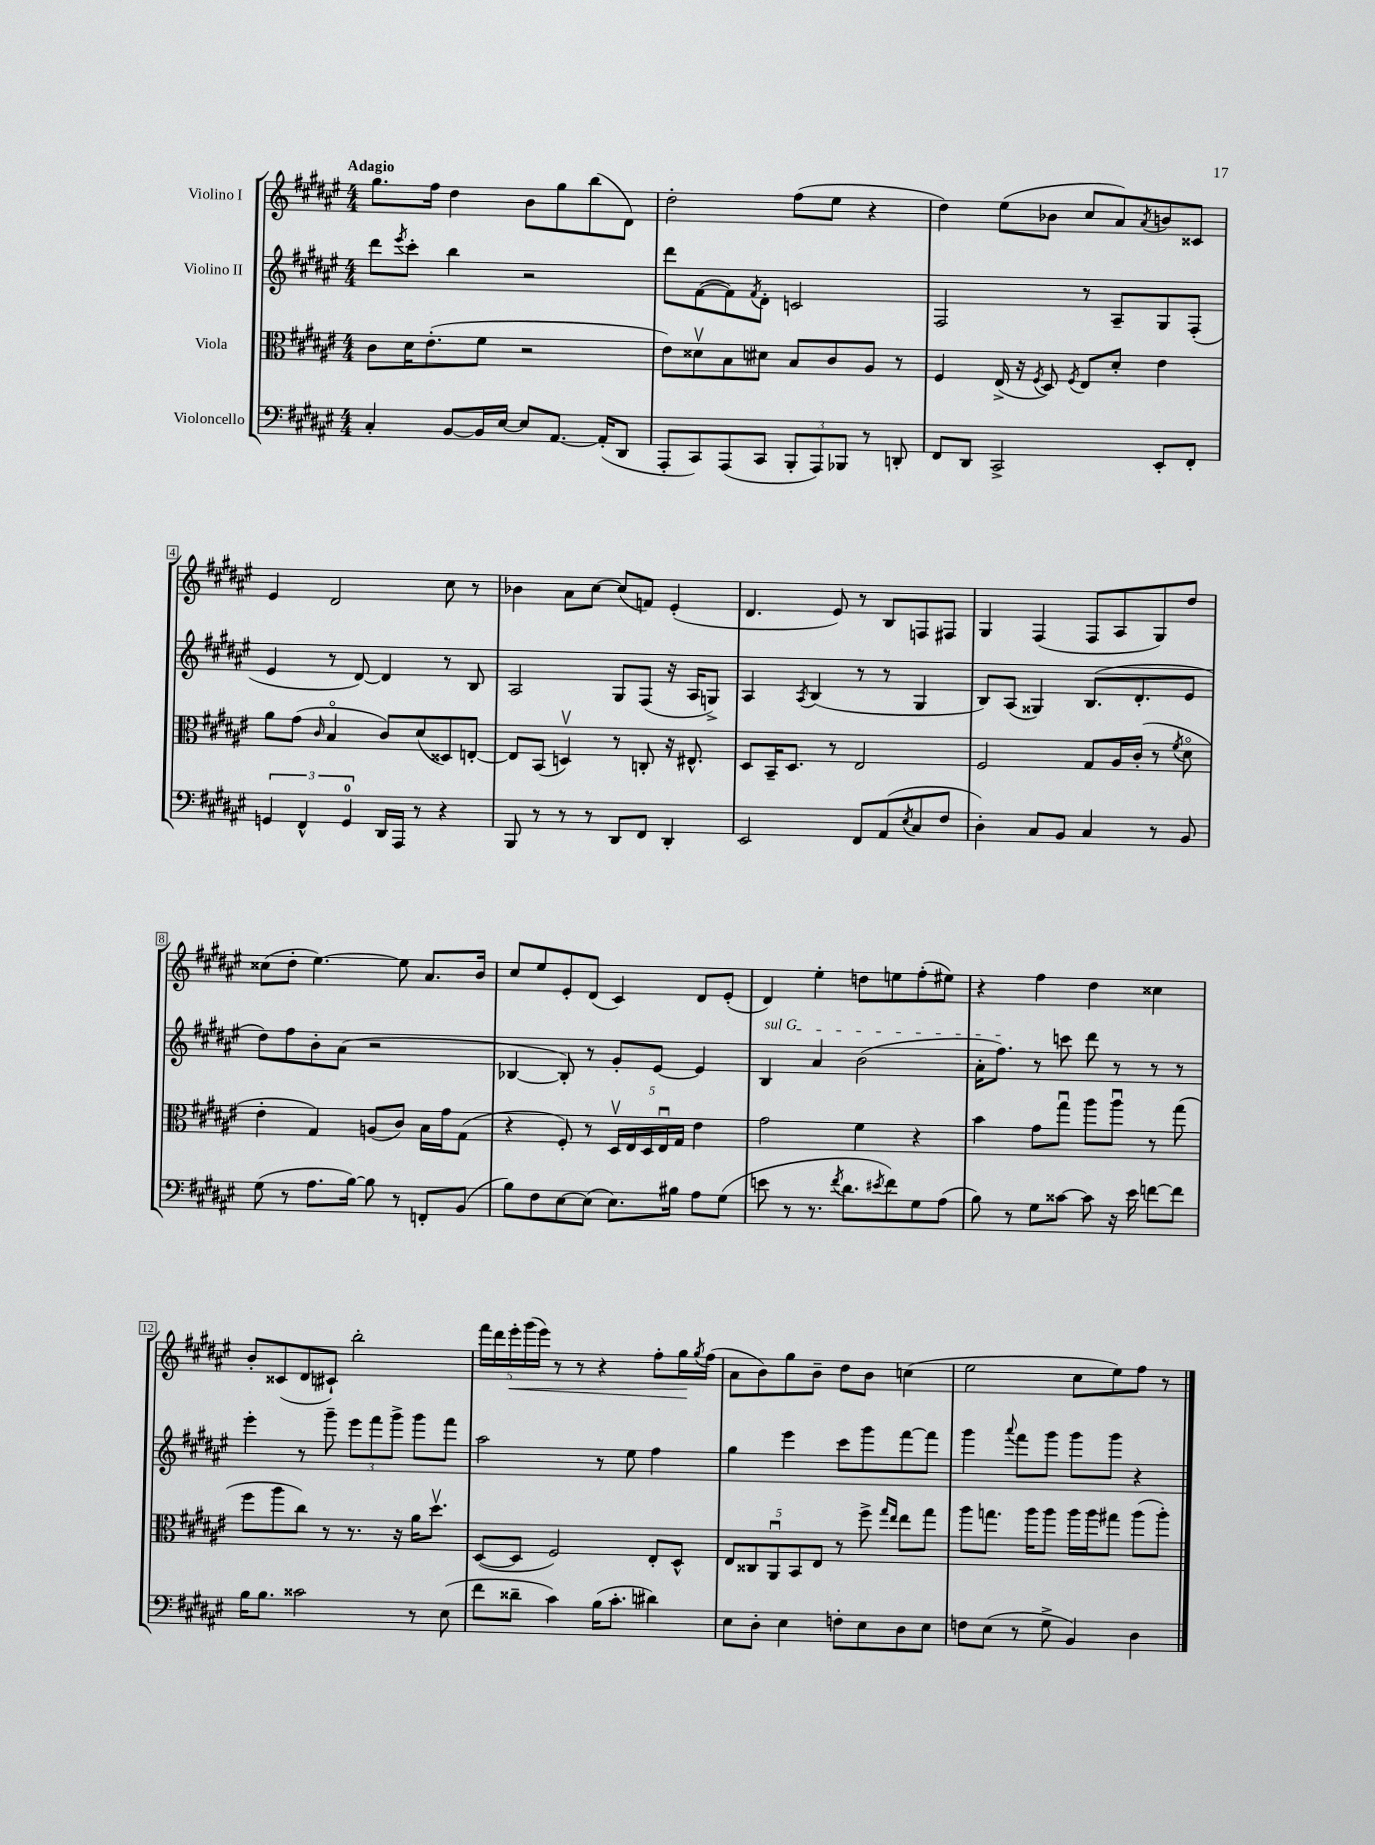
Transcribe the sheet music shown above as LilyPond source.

<<
\new StaffGroup <<
\new Staff = "s0" \with { instrumentName = "Violino I" } {
    \clef treble \key fis \major \numericTimeSignature \time 4/4 \tempo "Adagio"
    gis''8. fis''16 dis''4 b'8 gis''8 b''8( dis'8) |
    dis''2-. fis''8( eis''8 r4 |
    dis''4) eis''8( bes'8 cis''8 ais'8) \acciaccatura { ais'8 } b'8 cisis'8 |
    eis'4 dis'2 cis''8 r8 |
    bes'4 ais'8 cis''8~ cis''8( f'8) eis'4-.( |
    dis'4. eis'8) r8 b8 f8 fis8 |
    gis4 fis4( fis8 ais8 gis8) dis''8 |
    cisis''8( dis''8-. eis''4.~) eis''8 ais'8. b'16 |
    cis''8 eis''8 eis'8-. dis'8( cis'4) dis'8 eis'8-.( |
    dis'4) eis''4-. d''8 e''8 fis''8-.( eis''8) |
    r4 fis''4 dis''4 cisis''4 |
    b'8-. cisis'8( dis'8 cis'8-!) b''2-. |
    \tuplet 5/4 { fis'''16 dis'''16 eis'''16-.\< gis'''16( eis'''16) } r8 r8 r4 fis''8-. gis''16\! \acciaccatura { gis''8 } fis''16( |
    ais'8 b'8) gis''8 b'8-- dis''8 b'8 c''4( |
    eis''2 cis''8 eis''8) fis''8 r8 \bar "|." |
}
\new Staff = "s1" \with { instrumentName = "Violino II" } {
    \clef treble \key fis \major \numericTimeSignature \time 4/4
    dis'''8 \acciaccatura { eis'''8 } cis'''8-. b''4 r2 |
    dis'''8 fis'8~( fis'8) \acciaccatura { fis'8 } dis'8-. c'2 |
    fis2 r8 ais8-- gis8 fis8-.( |
    eis'4 r8 dis'8~) dis'4 r8 b8 |
    ais2 gis8 fis8( r16 ais16 g8->) |
    ais4 \acciaccatura { ais8 } b4( r8 r8 gis4 |
    b8) ais8( gisis4) b8.( dis'8.-. eis'8 |
    dis''8) fis''8 b'8-. ais'8( r2 |
    bes4~ bes8-.) r8 gis'8-. eis'8~ eis'4 |
    \once \override TextSpanner.bound-details.left.text = \markup { \italic "sul G" } b4\startTextSpan ais'4 b'2( |
    ais'16-. fis''8.\stopTextSpan) r8 c'''8 dis'''8 r8 r8 r8 |
    eis'''4-. r8 gis'''8-- \tuplet 3/2 { eis'''8 fis'''8 gis'''8-> } gis'''8 fis'''8 |
    ais''2 r8 eis''8 fis''4 |
    gis''4 eis'''4 cis'''8 gis'''8 fis'''8~ fis'''8 |
    gis'''4 \appoggiatura { ais'''8 } fis'''8 gis'''8 gis'''8 gis'''8 r4 \bar "|." |
}
\new Staff = "s2" \with { instrumentName = "Viola" } {
    \clef alto \key fis \major \numericTimeSignature \time 4/4
    cis'8 dis'16 eis'8.-.( fis'8 r2 |
    eis'8) disis'8\upbow b8 dis'8 b8 cis'8 ais8 r8 |
    fis4 eis16->( r16 \acciaccatura { fis8 } dis8) \acciaccatura { fis8 } eis8 dis'8-. eis'4 |
    ais'8 gis'8( \grace { cis'16 } b4\flageolet cis'8) dis'8( disis8) e8~-. |
    e8 b,8( d4\upbow) r8 c8-. r16 eis8.-^ |
    dis8 b,16-- dis8. r8 eis2 |
    fis2 gis8 ais16 cis'16-.( r8 \acciaccatura { fis'8 } dis'8\flageolet |
    eis'4-. gis4) a8( cis'8) b16 gis'16 gis8( |
    r4 fis8-.) r8 \tuplet 5/4 { dis16\upbow eis16 dis16 eis16\downbow gis16 } eis'4 |
    gis'2 fis'4 r4 |
    b'4 gis'8 gis''8\downbow ais''8 ais''8\downbow r8 gis''8( |
    fis''8 ais''8 cis''8) r8 r8. r16 ais'16 dis''8.\upbow |
    dis8~( dis8 fis2) eis8-. dis8-^ |
    \tuplet 5/4 { eis8 cisis8 ais,8\downbow b,8 eis8 } r8 fis''8-> \grace { gis''16 eis''16 } eis''8 gis''8 |
    ais''8 g''8. ais''16 ais''8 ais''16 ais''16 gis''8 ais''8( ais''8-.) \bar "|." |
}
\new Staff = "s3" \with { instrumentName = "Violoncello" } {
    \clef bass \key fis \major \numericTimeSignature \time 4/4
    cis4-. b,8~ b,16 eis16~ eis8 ais,8.~ ais,16-.( dis,8 |
    ais,,8-. cis,8) ais,,8( cis,8 \tuplet 3/2 { b,,8-. ais,,8) bes,,8 } r8 d,8-. |
    fis,8 dis,8 cis,2-> eis,8-. fis,8-. |
    \tuplet 3/2 { g,4 fis,4-^ g,4-0 } dis,16 ais,,16 r8 r4 |
    b,,8 r8 r8 r8 dis,8 fis,8 dis,4-. |
    eis,2 fis,8 ais,8( \acciaccatura { eis8 } cis8 fis8 |
    dis4-.) cis8 b,8 cis4 r8 b,8 |
    gis8( r8 ais8. b16~) b8 r8 f,8-. b,8( |
    b8) fis8 eis8~ eis8( eis8.) bis16 ais8 gis8( |
    e'8 r8 r8. \acciaccatura { fis'8 } dis'8. \acciaccatura { eis'8 } fis'8) gis8 ais8( |
    b8) r8 gis8 cisis'8~ cisis'8 r16 eis'16 f'8~ f'8 |
    b16 b8. cisis'2 r8 eis8( |
    fis'8 disis'8-- cis'4) b16( cis'8.-. dis'4) |
    eis8 dis8-. eis4 f8-. eis8 dis8 eis8 |
    f8 eis8( r8 gis8-> b,4) dis4 \bar "|." |
}
>>
>>
\layout { \context { \Score \override BarNumber.stencil = #(make-stencil-boxer 0.1 0.3 ly:text-interface::print) } }
